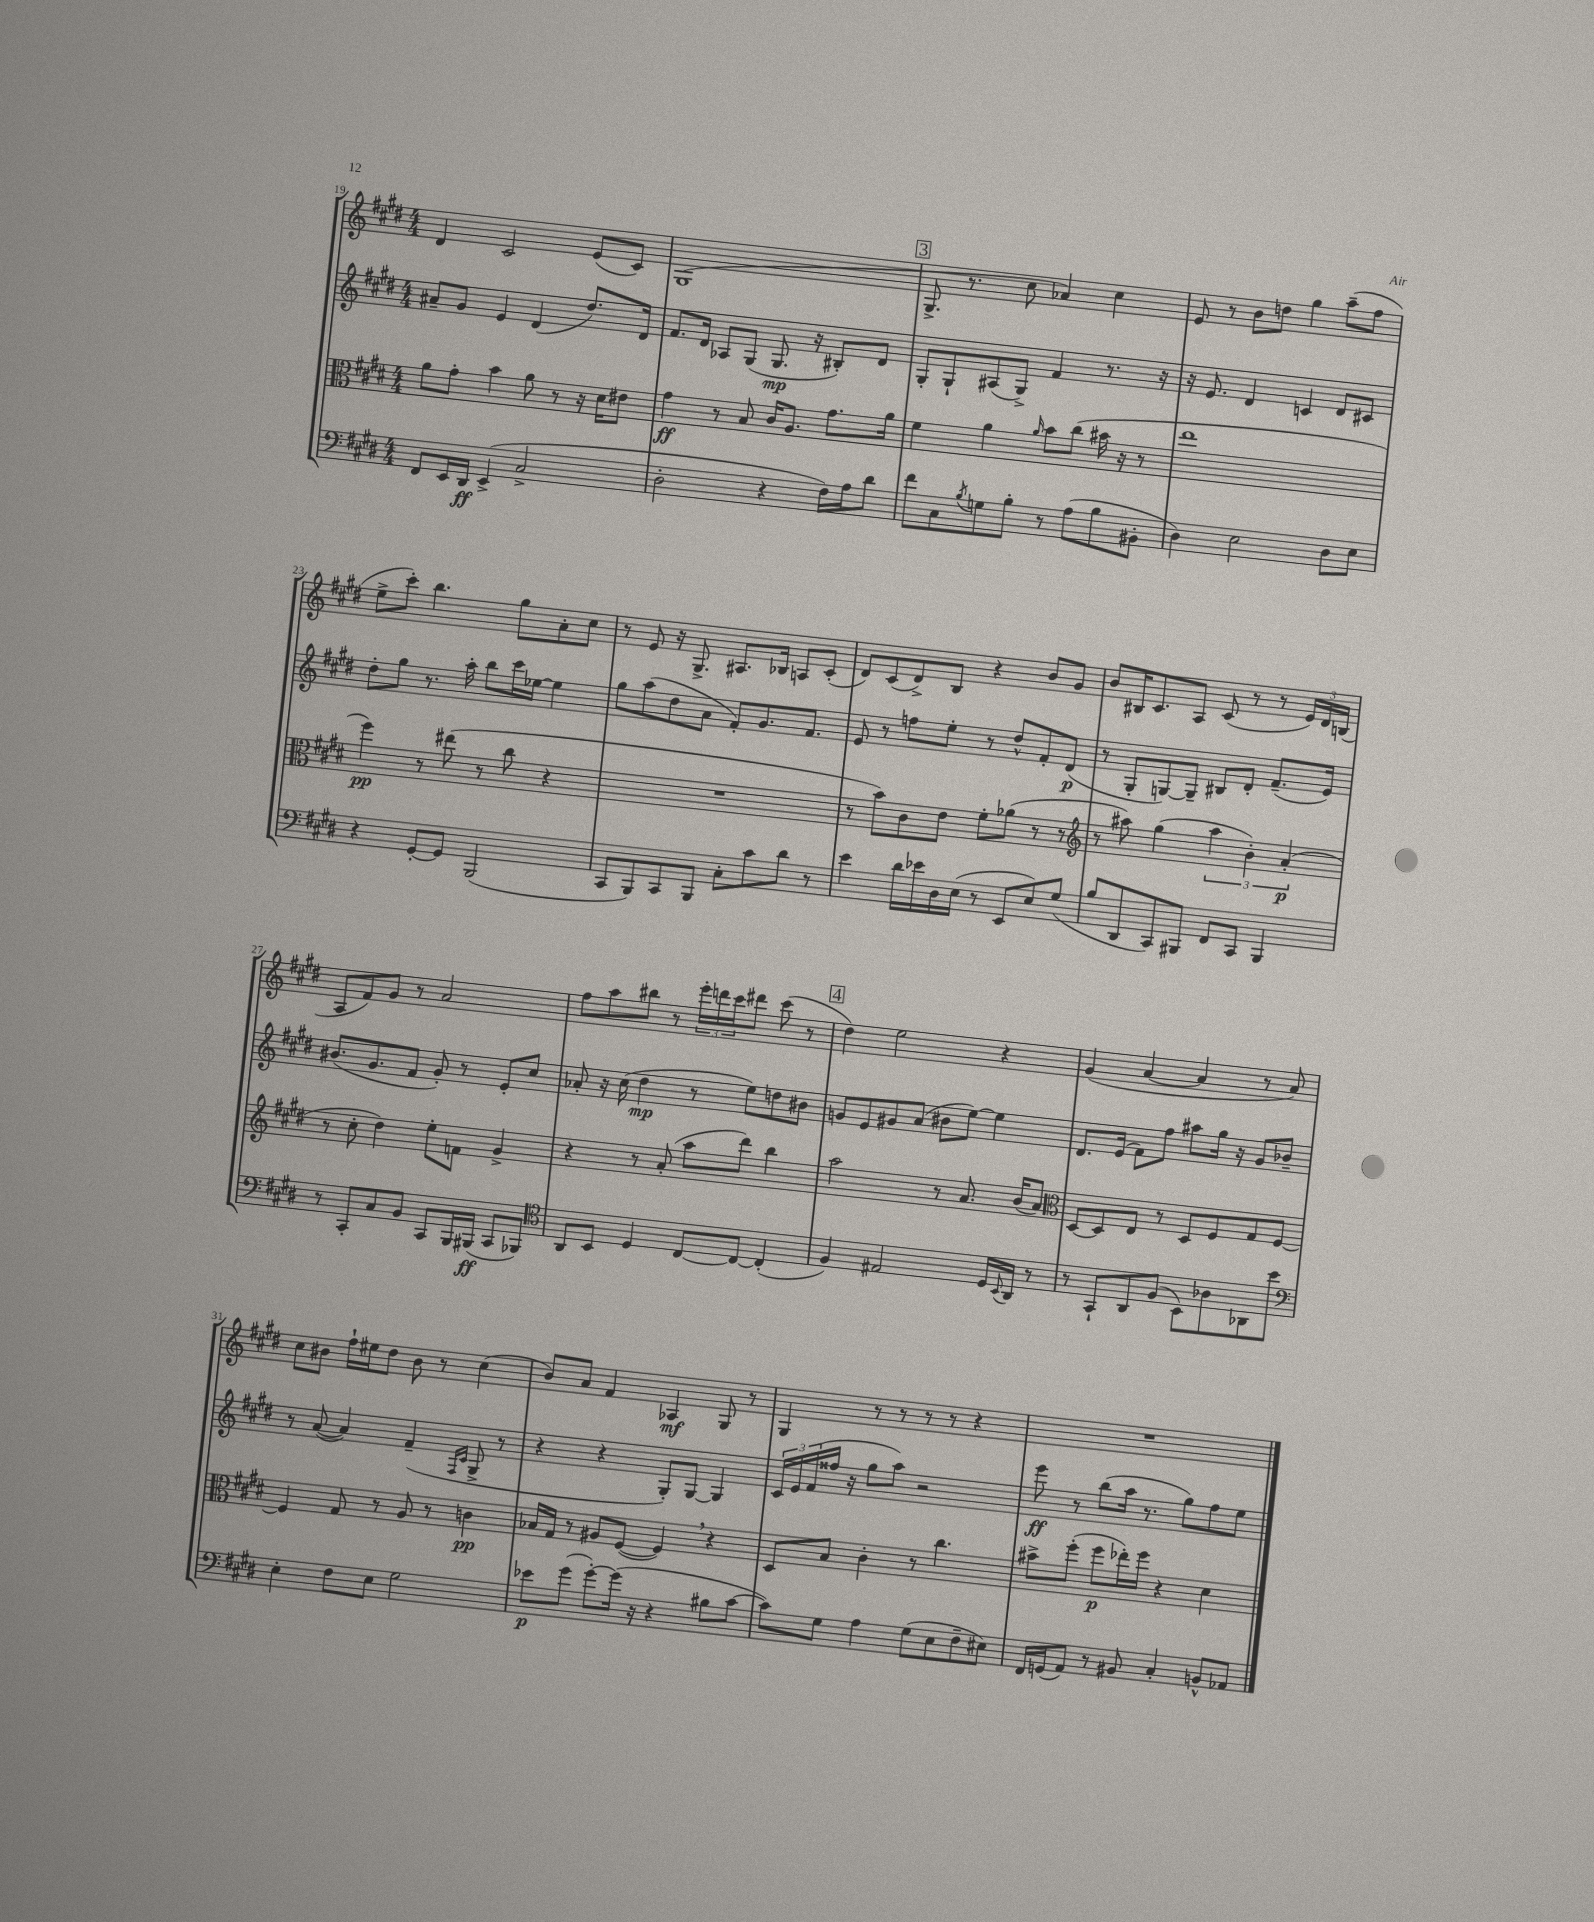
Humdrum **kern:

**kern	**dynam	**kern	**dynam	**kern	**dynam	**kern	**dynam
*part4	*part4	*part3	*part3	*part2	*part2	*part1	*part1
*staff4	*staff4	*staff3	*staff3	*staff2	*staff2	*staff1	*staff1
*clefF4	*	*clefC3	*	*clefG2	*	*clefG2	*
*k[f#c#g#d#]	*	*k[f#c#g#d#]	*	*k[f#c#g#d#]	*	*k[f#c#g#d#]	*
*M4/4	*	*M4/4	*	*M4/4	*	*M4/4	*
=19	=19	=19	=19	=19	=19	=19	=19
8FF#/L	.	8a\L	.	8a#X~/L	.	4d#/	.
16EE/L	.	8g#'\J	.	8g#/J	.	.	.
16DD#/JJ	ff	.	.	.	.	.	.
(4EE^/	.	4b\	.	4e/	.	2c#/	.
2C#^/	.	8a\	.	(4d#/	.	.	.
.	.	8r	.	.	.	.	.
.	.	16r	.	8.dd#/L)	.	(8e/L	.
.	.	16d#\KL	.	.	.	.	.
.	.	8e#X\J	.	.	.	8c#/J)	.
.	.	.	.	16d#/Jk	.	.	.
=20	=20	=20	=20	=20	=20	=20	=20
2D#'\	.	4g#\	ff	8.f#/L	.	(1G#	.
.	.	.	.	16d#/Jk	.	.	.
.	.	8r	.	8A-X/L	.	.	.
.	.	8B/	.	(8G#/J	.	.	.
4r	.	16c#/KL	.	8.G#/	mp	.	.
.	.	8.A/J	.	.	.	.	.
.	.	.	.	16r	.	.	.
16F#\LL)	.	8.g#\L	.	8B#X'/L)	.	.	.
16A\J	.	.	.	.	.	.	.
8d#\J	.	.	.	8d#/J	.	.	.
.	.	16a\Jk	.	.	.	.	.
!!LO:REH:place=s1:t=3
=21	=21	=21	=21	=21	=21	=21	=21
8f#\L	.	4f#\	.	8G#'/L	.	8.G#^/	.
8C#\	.	.	.	8G#`/	.	.	.
.	.	.	.	.	.	8.r	.
8qB/	.	.	.	.	.	.	.
8Gn\	.	4a\	.	(8A#X/	.	.	.
8B'\J	.	.	.	8G#^/J)	.	8cc#\	.
.	.	16qqa/	.	.	.	.	.
8r	.	8b\L	.	4f#/	.	4a-X/)	.
(8A\L	.	(8cc#\J	.	.	.	.	.
8B\	.	16b#X\	.	8.r	.	4cc#\	.
.	.	16r	.	.	.	.	.
8BB#X'\J	.	8r	.	.	.	.	.
.	.	.	.	16r	.	.	.
=22	=22	=22	=22	=22	=22	=22	=22
4D#\)	.	1ee	.	16r	.	8e/	.
.	.	.	.	8.e/	.	.	.
.	.	.	.	.	.	8r	.
2E\	.	.	.	4d#/	.	8b\L	.
.	.	.	.	.	.	8ddn\J	.
.	.	.	.	4cn/	.	4gg#\	.
8D#\L	.	.	.	8d#/L	.	(8aa~\L	.
8E\J	.	.	.	8c#X/J	.	8ff#\J	.
!!LO:LB:g=z
=23	=23	=23	=23	=23	=23	=23	=23
4r	.	4ff#\)	pp	8dd#'\L	.	8ee^\L	.
.	.	.	.	8gg#\J	.	8ccc#'\J)	.
[8GG#'/L	.	8r	.	8.r	.	4.bb\	.
8GG#/J]	.	(8ee#X\	.	.	.	.	.
.	.	.	.	16aa'\	.	.	.
(2BBB/	.	8r	.	8bb\L	.	.	.
.	.	8cc#\	.	16ccc#\L	.	8gg#\L	.
.	.	.	.	[16ee-X\JJ	.	.	.
.	.	4r	.	4ee-\]	.	8a'\	.
.	.	.	.	.	.	8cc#\J	.
=24	=24	=24	=24	=24	=24	=24	=24
8CC#/L	.	1r	.	8gg#\L	.	8r	.
8BBB/)	.	.	.	(8aa\	.	8e/	.
8CC#/	.	.	.	8dd#\	.	16r	.
.	.	.	.	.	.	8.G#^/	.
8BBB/J	.	.	.	8a\J	.	.	.
8C#'\L	.	.	.	8f#'/L)	.	8.A#X/L	.
8c#\	.	.	.	8.g#/	.	.	.
.	.	.	.	.	.	16B-X/Jk	.
8d#\J	.	.	.	.	.	8An/L	.
.	.	.	.	8.f#/J	.	.	.
8r	.	.	.	.	.	(8c#'/J	.
=25	=25	=25	=25	=25	=25	=25	=25
4e\	.	8r	.	8e/	.	8d#/L)	.
.	.	8b\L)	.	8r	.	(8c#/	.
16d#\LL	.	8c#\	.	8ffn\L	.	8d#^/)	.
16e-X\	.	.	.	.	.	.	.
16D#\	.	8e\J	.	8ee'\J	.	8B/J	.
(16E\JJ	.	.	.	.	.	.	.
8r	.	8f#'\L	.	8r	.	4r	.
8EE/L	.	(8a-X\J	.	8dd#^^/L	.	.	.
8E/)	.	8r	.	8f#'/	.	8b/L	.
(8G#/J	.	8r	.	(8d#/J	p	8g#/J	.
=26	=26	=26	=26	=26	=26	=26	=26
*	*	*clefG2	*	*	*	*	*
8B/L	.	8r	.	8r	.	8b/L	.
8DD#/	.	8aa#X\)	.	8G#'/L	.	16B#X/K	.
.	.	.	.	.	.	8.c#/	.
8CC#/)	.	(4gg#\	.	[8Gn/)	.	.	.
8BBB#X/J	.	.	.	8G~/J]	.	8A/J	.
8FF#/L	.	6aa#\	.	8B#X/L	.	(8c#/	.
8CC#/J	.	.	.	8d#'/J	.	8r	.
.	.	6b'\)	.	.	.	.	.
4BBB#/	.	.	.	(8.f#~/L	.	8r	.
.	.	(6a'/	p	.	.	.	.
.	.	.	.	.	.	24e/LL)	.
.	.	.	.	.	.	24d#/	.
.	.	.	.	16e/Jk)	.	.	.
.	.	.	.	.	.	(24Bn/JJ	.
!!LO:LB:g=z
=27	=27	=27	=27	=27	=27	=27	=27
8r	.	8r	.	(8.b#X/L	.	8A/L	.
8CC#'/L	.	8cc#'\	.	.	.	8f#/)	.
.	.	.	.	8.g#/	.	.	.
8C#/	.	4dd#\)	.	.	.	8g#/J	.
8BB/J	.	.	.	8f#/J	.	8r	.
8CC#/L	.	8ee'\L	.	8g#'/)	.	2a/	.
16BBB/L	.	8fn\J	.	8r	.	.	.
(16BBB#X/JJ	ff	.	.	.	.	.	.
8CC#/L	.	4g#^/	.	8e'/L	.	.	.
8BBB-X/J)	.	.	.	8cc#/J	.	.	.
=28	=28	=28	=28	=28	=28	=28	=28
*clefC4	*	*	*	*	*	*	*
8AA/L	.	4r	.	8a-X'/	.	8ff#\L	.
8BB/J	.	.	.	16r	.	8aa\	.
.	.	.	.	(16cc#\	.	.	.
4D#/	.	8r	.	4dd#\	mp	8bb#X\J	.
.	.	(8a'/	.	.	.	8r	.
[8C#/L	.	8aa\L	.	8r	.	24eee'\LL	.
.	.	.	.	.	.	24dddn\	.
.	.	.	.	.	.	24ccc#\J	.
8C#/J_	.	8ddd#\J)	.	8ee\L)	.	8ddd#X\J	.
(4C#'/]	.	4bb\	.	8ddn\	.	(8ccc#\	.
.	.	.	.	8b#X\J	.	8r	.
!!LO:REH:place=s1:t=4
=29	=29	=29	=29	=29	=29	=29	=29
4F#/)	.	2aa\	.	8gn/L	.	4dd#\)	.
.	.	.	.	8e/	.	.	.
2E#X/	.	.	.	8g#X/	.	2ee\	.
.	.	.	.	(8a/J	.	.	.
.	.	8r	.	8b#X\L	.	.	.
.	.	8.a/	.	[8ee\J)	.	.	.
16D#/LL	.	.	.	4ee\]	.	4r	.
8qqBB/	.	.	.	.	.	.	.
16AA/JJ	.	(16b/KL	.	.	.	.	.
8r	.	8a/J)	.	.	.	.	.
=30	=30	=30	=30	=30	=30	=30	=30
*	*	*clefC3	*	*	*	*	*
8r	.	[8D#/L	.	8.d#/L	.	(4g#/	.
8GG#`/L	.	8D#/]	.	.	.	.	.
.	.	.	.	(16e/Jk	.	.	.
8AA/	.	8E/J	.	8f#\L)	.	[4a/	.
(8F#/J	.	8r	.	8ff#\J	.	.	.
8BB\L)	.	8D#/L	.	8aa#X\L	.	4a/]	.
8A-X\	.	8F#/	.	16gg#\Jk	.	.	.
.	.	.	.	16r	.	.	.
8AA-X\	.	8G#/	.	8g#/L	.	8r	.
8b\J	.	[8F#/J	.	8b-X~/J	.	8a/)	.
!!LO:LB:g=z
=31	=31	=31	=31	=31	=31	=31	=31
*clefF4	*	*	*	*	*	*	*
4E'\	.	4F#/]	.	8r	.	8cc#\L	.
.	.	.	.	([8a/	.	8b#X\J	.
8F#\L	.	8G#/	.	4a/])	.	16ff#`\LL	.
.	.	.	.	.	.	16ee#X\J	.
8E\J	.	8r	.	.	.	8dd#\J	.
2G#\	.	8A/	.	(4f#~/	.	8b#\	.
.	.	8r	.	.	.	8r	.
.	.	.	.	16qqF#/LL	.	.	.
.	.	.	.	16qqc#/JJ	.	.	.
.	.	4cn\	pp	8G#^/	.	(4cc#\	.
.	.	.	.	8r	.	.	.
=32	=32	=32	=32	=32	=32	=32	=32
8e-X\L	p	16B-X/LL	.	4r	.	8b/L)	.
.	.	16G#/JJ	.	.	.	.	.
(8g#\J	.	8r	.	.	.	8a/J	.
[8g#'\L)	.	8A#X/L	.	4r	.	4f#/	.
(16g#\Jk]	.	([8F#/J	.	.	.	.	.
16r	.	.	.	.	.	.	.
4r	.	4F#,/])	.	8G#'/L)	.	4A-X/	mf
.	.	.	.	[8G#/J	.	.	.
8B#X\L	.	4r	.	4G#/]	.	8G#/	.
[8c#\J	.	.	.	.	.	8r	.
=33	=33	=33	=33	=33	=33	=33	=33
8c#\L])	.	8D#/L	.	24c#/LL	.	4G#/	.
.	.	.	.	24e/	.	.	.
.	.	.	.	(24f#/	.	.	.
8G#\J	.	8B/J	.	16ff##X/JJ	.	.	.
.	.	.	.	16r	.	.	.
4A\	.	4c#'\	.	8gg#\L	.	8r	.
.	.	.	.	8aa\J)	.	8r	.
(8G#\L	.	8r	.	2r	.	8r	.
8E\	.	4.cc#\	.	.	.	8r	.
8F#~\	.	.	.	.	.	4r	.
8E#X\J)	.	.	.	.	.	.	.
=34	=34	=34	=34	=34	=34	=34	=34
16FF#/LL	.	8b#X^\L	.	8eee\	ff	1r	.
(16GGn/J	.	.	.	.	.	.	.
8AA/J)	.	(8ff#'\J	.	8r	.	.	.
8r	.	8ff#\L	p	(8bb\L	.	.	.
8BB#X/	.	16ee-X'\L)	.	16aa\Jk	.	.	.
.	.	16ff#\JJ	.	8.r	.	.	.
4C#'/	.	4r	.	.	.	.	.
.	.	.	.	8gg#\L)	.	.	.
8BBn^^/L	.	4d#\	.	8ff#\	.	.	.
8AA-X/J	.	.	.	8ee\J	.	.	.
==	==	==	==	==	==	==	==
*-	*-	*-	*-	*-	*-	*-	*-
